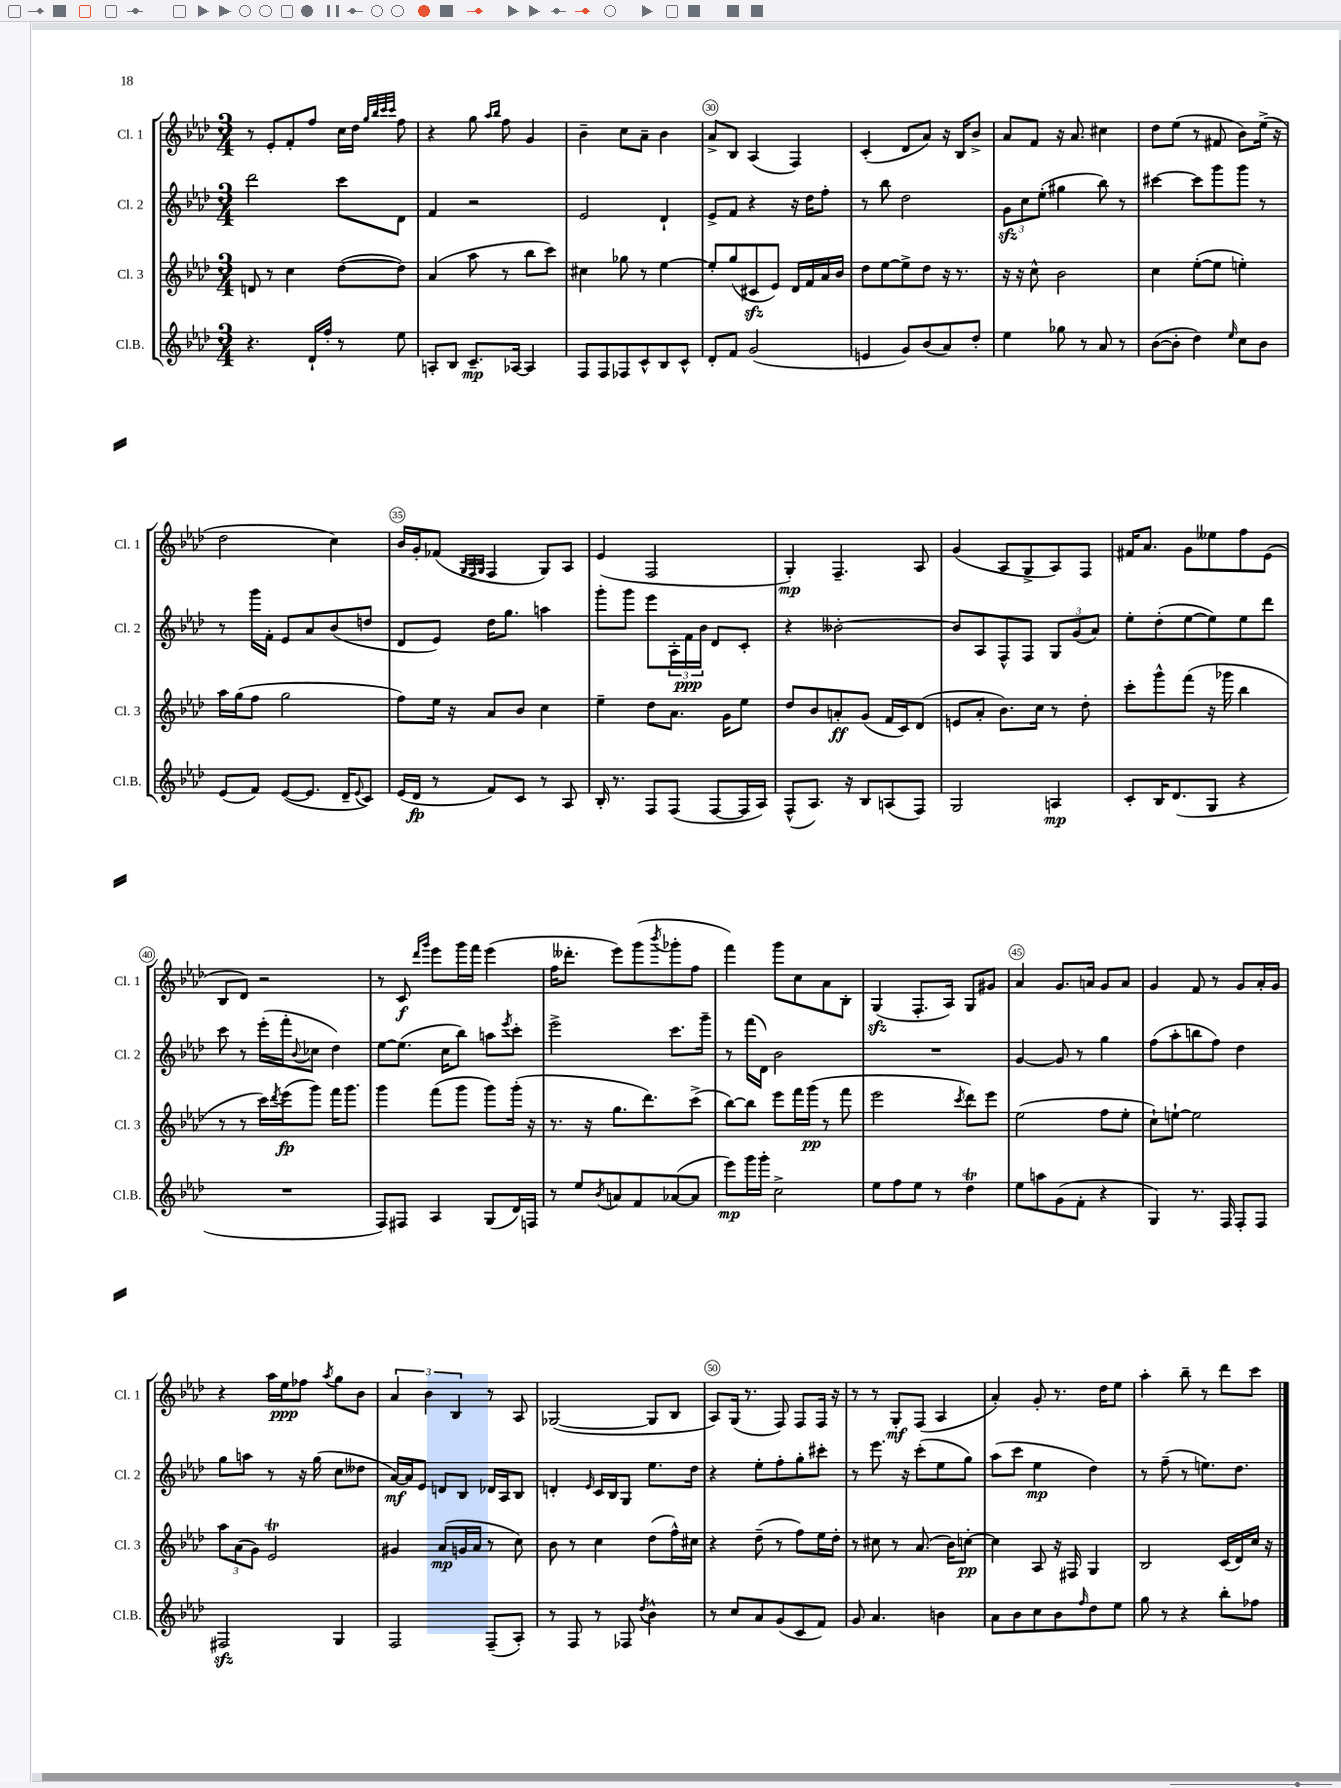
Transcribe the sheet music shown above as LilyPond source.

<<
\new StaffGroup <<
\new Staff = "s0" \with { instrumentName = "Cl. 1" shortInstrumentName = "Cl. 1" } {
    \clef treble \key aes \major \numericTimeSignature \time 3/4
    r8 ees'8-. f'8-. f''8 c''16 des''16 \grace { g''32 bes''32 c'''32 c'''32 } f''8 |
    r4 g''8 \grace { aes''16 bes''16 } f''8 g'4 |
    bes'4-- c''8 aes'8-- bes'4 |
    aes'8-> bes8 aes4( f4) |
    c'4-.( des'8 aes'8) r16 bes16 bes'8-> |
    aes'8 f'8 r16 aes'8. cis''4 |
    des''8 ees''8( r8 fis'8 bes'8) ees''16->( r16 |
    des''2 c''4) |
    bes'16 g'16-. fes'8( \grace { g32 f32 g32 } f4 g8) aes8 |
    ees'4( f2 |
    g4-.\mp) f4.-- aes8 |
    g'4( aes8 g8-> aes8) f8 |
    fis'16 aes'8. g'8 eeses''8 f''8 ees'8( |
    bes8 des'8) r2 |
    r8 c'8\f \grace { des'''16 g'''16 } ees'''8 g'''16 f'''16 ees'''4( |
    f''16 deses'''8.-. ees'''8) g'''8( \acciaccatura { bes'''8 } ges'''8-. f''8 |
    f'''4) g'''8 c''8 aes'8 bes8-. |
    g4\sfz( f8.-. aes16) g8 gis'8 |
    aes'4 g'8. a'16 g'8 a'8 |
    g'4 f'8 r8 g'8 aes'16-. g'16 |
    r4 aes''16 ees''16\ppp fes''8 \acciaccatura { aes''8 } g''8 bes'8 |
    \tuplet 3/2 { aes'4 bes'4 bes4 } r8 aes8 |
    ges2~( ges8 bes8 |
    aes8) g16( r8. f8) f8 f16 r16 |
    r8 r8 g8-.\mf f8( aes4 |
    aes'4-.) g'8-. r8. des''16 ees''8 |
    aes''4-. bes''8-- r8 des'''8 c'''8 \bar "|." |
}
\new Staff = "s1" \with { instrumentName = "Cl. 2" shortInstrumentName = "Cl. 2" } {
    \clef treble \key aes \major \numericTimeSignature \time 3/4
    des'''2 c'''8 des'8 |
    f'4 r2 |
    ees'2 des'4-! |
    ees'8-> f'8 r4 r16 des''16 f''8-. |
    r8 bes''8 des''2 |
    \tuplet 3/2 { g'8\sfz c''8 ees''8-.( } gis''4 bes''8) r8 |
    cis'''4~ cis'''8 g'''8 g'''8 r8 |
    r8 g'''16 f'16-. ees'8 aes'8 bes'8( d''8 |
    des'8 ees'8) des''16 g''8. a''4 |
    g'''8-. g'''8 ees'''8 \tuplet 3/2 { aes16-. f'16\ppp bes'16 } des'8 c'8-. |
    r4 beses'2~-. |
    beses'8 aes8 f8-^ f8 \tuplet 3/2 { g8 g'8( aes'8) } |
    ees''8-. des''8-.( ees''8~ ees''8) ees''8 des'''8 |
    c'''8 r8 ees'''16-.( f'''16-. \appoggiatura { bes'8 } ces''8 des''4) |
    ees''8~ ees''8.( c''16 bes''8) a''8 \acciaccatura { ees'''8 } c'''8-. |
    ees'''2-> c'''8. g'''16-- |
    r8 f'''16( des'16) bes'2 |
    R2. |
    g'4~ g'8 r8 g''4 |
    f''8( aes''8-. b''8 f''8) des''4 |
    g''8 a''8 r8 r16 g''16( c''8 deses''8 |
    aes'16~\mf) aes'16 ees'8 d'8 bes8 des'16 aes16 bes8 |
    d'4-. \grace { ees'16 } c'16 bes16 g8 ees''8. des''16 |
    r4 ees''8-. f''8-. g''8-. cis'''8-. |
    r8 ees'''8. r16 c'''8-.( ees''8 g''8) |
    aes''8( c'''8 ees''4\mp des''4) |
    r8 f''8--( r8 e''8.) des''8. \bar "|." |
}
\new Staff = "s2" \with { instrumentName = "Cl. 3" shortInstrumentName = "Cl. 3" } {
    \clef treble \key aes \major \numericTimeSignature \time 3/4
    d'8 r8 c''4 des''8~( des''8) |
    aes'4( aes''8 r8 bes''8 c'''8) |
    cis''4 ges''8 r8 ees''4~ |
    ees''8-. g''8( cis'8\sfz ees'8) des'16 f'16 aes'16 bes'16 |
    des''8 ees''8~ ees''8-> des''8 r16 r8. |
    r16 r16 c''8-^ bes'2 |
    c''4 ees''8~-.( ees''8 e''4-.) |
    aes''16 g''16( f''8 g''2 |
    f''8) ees''16 r16 aes'8 bes'8 c''4 |
    ees''4-- des''8 aes'8. g'16 ees''8 |
    des''8 bes'8 a'8-.\ff g'8( f'16 c'16) des'8( |
    e'8 aes'8-. bes'8.) c''16 r8 des''8-. |
    c'''8-. g'''8-^ f'''8( r16 ges'''16 bes''4 |
    r8 r8 c'''16) \acciaccatura { des'''8 } ees'''16\fp( g'''8) f'''16 g'''8. |
    g'''4 f'''8( g'''8 g'''8) g'''16-.( r16 |
    r8. r16 g''8. des'''8.) c'''8->( |
    bes''8~) bes''8 ees'''8 f'''16 g'''16\pp( r8 f'''8 |
    ees'''2 \acciaccatura { c'''8 } des'''8) ees'''8 |
    ees''2( f''8 ees''8-. |
    c''8-!) e''8~-! e''2 |
    \tuplet 3/2 { aes''8 aes'8( g'8) } ees'2\trill |
    gis'4 aes'8\mp( g'16 aes'16 r8 c''8) |
    bes'8 r8 c''4 des''8( f''16-^) cis''16 |
    r4 des''8--( r8 f''8) ees''16 des''16-. |
    r8 cis''8 r8 aes'8.( bes'16) c''8~-.\pp |
    c''4 aes8 r16 fis16 g4 |
    bes2 c'16( des'16) c''16 r16 \bar "|." |
}
\new Staff = "s3" \with { instrumentName = "Cl.B." shortInstrumentName = "Cl.B." } {
    \clef treble \key aes \major \numericTimeSignature \time 3/4
    r4. des'16-! f''16-. r8 ees''8 |
    a8-. bes8 c'8.--\mp aes16~ aes4 |
    f8 f8 fes8 c'8-^ bes8 c'8-^ |
    des'8-. f'8 g'2( |
    e'4 g'8) bes'8( aes'8) des''8-. |
    ees''4 ges''8 r8 aes'8 r8 |
    bes'8~( bes'8-. des''4) \grace { ees''16 } c''8 bes'8 |
    ees'8( f'8) ees'8~( ees'8. des'16-- \appoggiatura { ees'8 } c'8) |
    ees'16( des'16\fp r8 f'8) c'8 r8 aes8 |
    bes16-. r8. f8 f8( f8~ f16 aes16) |
    f8-^( aes8.) r16 bes8 a8( f8) |
    g2 a4\mp |
    c'8-. bes16 des'8.( g8 r4 |
    R2. |
    f8) fis8 aes4 g8( des'16) f16 |
    r8 ees''8 \acciaccatura { bes'8 } a'8 f'8 aes'8~( aes'8 |
    ees'''8\mp) g'''16 g'''16-. c''2-> |
    ees''8 f''8 ees''8 r8 des''4\trill |
    ees''8 a''8 g'8( f'8-. r4 |
    g4) r8. f16 f8-. f8 |
    fis2\sfz g4 |
    f2 f8--( aes8-.) |
    r8 f8 r8 fes8 \acciaccatura { des''8 } bes'4-^ |
    r8 c''8 aes'8 g'8( c'8 f'8) |
    g'8 aes'4. b'4 |
    aes'8 bes'8 c''8 bes'8 \grace { f''16 } des''8 ees''8 |
    g''8 r8 r4 bes''8-. fes''8 \bar "|." |
}
>>
>>
\layout { \context { \Score currentBarNumber = #27 \override BarNumber.break-visibility = ##(#f #t #t) barNumberVisibility = #(every-nth-bar-number-visible 5) \override BarNumber.stencil = #(make-stencil-circler 0.1 0.3 ly:text-interface::print) } }
